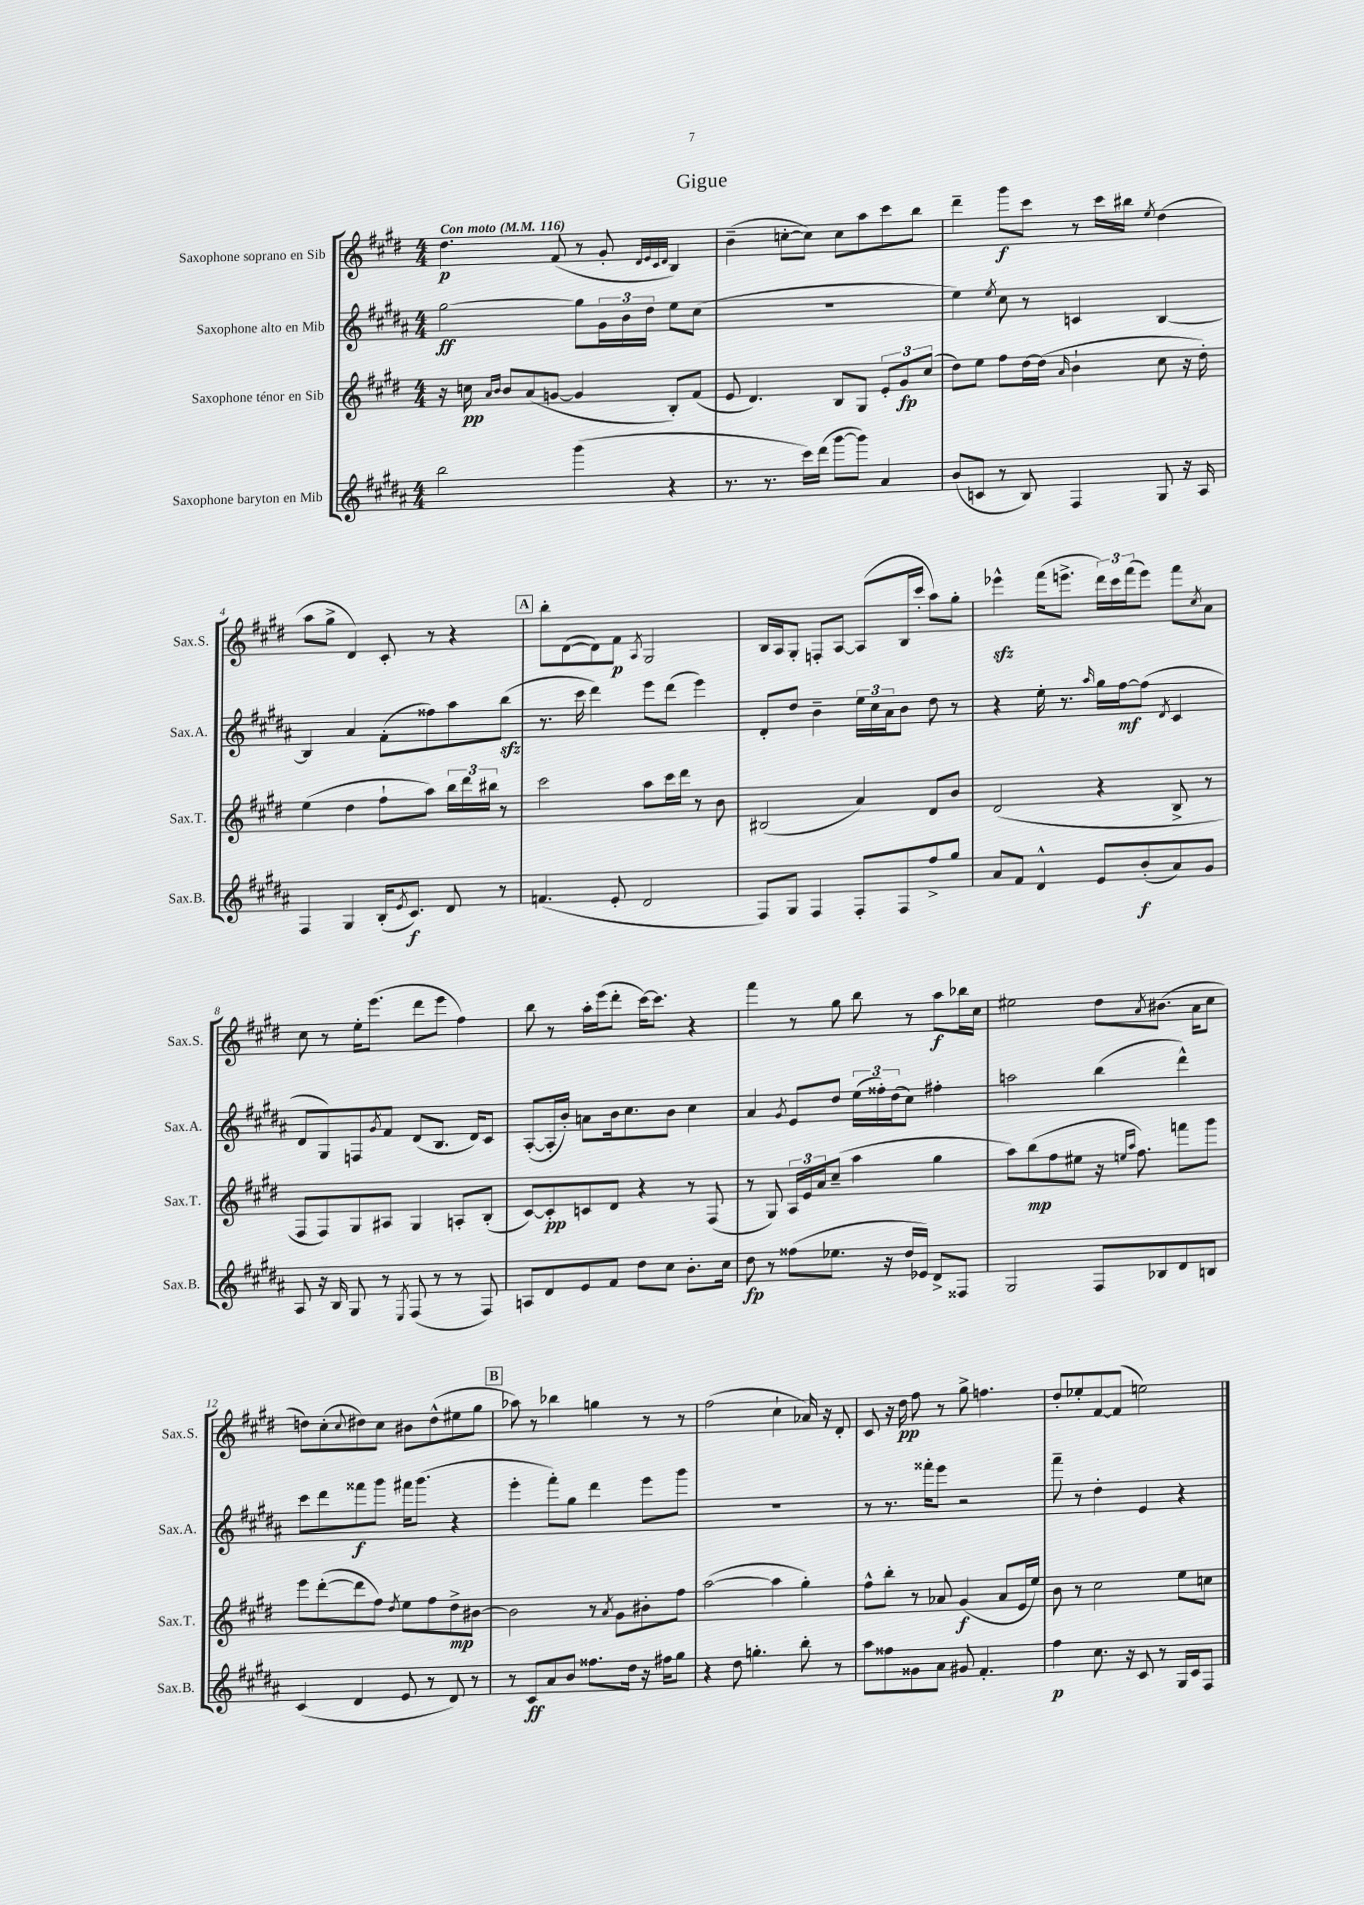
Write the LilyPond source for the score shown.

\header { title = "Gigue" }
<<
\new StaffGroup <<
\new Staff = "s0" \with { instrumentName = "Saxophone soprano en Sib" shortInstrumentName = "Sax.S." } {
    \clef treble \key e \major \numericTimeSignature \time 4/4 \tempo "Con moto" 4 = 116
    dis''4.\p fis'8( r8 gis'8-. \grace { dis'32 e'32 cis'32 dis'32 } b4) |
    b'4--( c''8~-. c''8) c''8 a''8 cis'''8 b''8 |
    dis'''4-- gis'''8\f cis'''8 r8 cis'''16 bis''16 \acciaccatura { e''8 } dis''4( |
    a''8 gis''8-> dis'4) cis'8-. r8 r4 |
    \mark \markup { \box "A" } b''8-. dis'8~( dis'8) fis'8\p \acciaccatura { a8 } gis2 |
    b16 a16 gis8-. f8-. a8~ a8( b16 cis'''16-. a''8) gis''8-. |
    ees'''4-^\sfz fis'''16( e'''8.-> \tuplet 3/2 { dis'''16) cis'''16 fis'''16( } e'''8) fis'''8 \acciaccatura { cis''8 } a'8 |
    cis''8 r8 e''16-. e'''8.( dis'''8 e'''8 fis''4) |
    b''8 r8 a''16-. e'''16( dis'''8-. cis'''16~) cis'''8. r4 |
    fis'''4 r8 gis''8 b''8 r8 a''8\f bes''16 cis''16 |
    eis''2 dis''8 \acciaccatura { a'8 } bis'8.( a'16 cis''8 |
    d''8) cis''8-.( \appoggiatura { cis''8 } dis''8) cis''8 bis'8 dis''8-^( eis''8 gis''8 |
    \mark \markup { \box "B" } aes''8) r8 bes''4 g''4 r8 r8 |
    fis''2( cis''4-! aes'16) r16 dis'8-. |
    cis'8 r16 dis''16\pp fis''8 r8 gis''8-> f''4. |
    dis''8-. ees''8-. fis'8~ fis'8( e''2) \bar "|." |
}
\new Staff = "s1" \with { instrumentName = "Saxophone alto en Mib" shortInstrumentName = "Sax.A." } {
    \clef treble \key b \major \numericTimeSignature \time 4/4
    gis''2~\ff gis''8 \tuplet 3/2 { gis'16 b'16 dis''16 } e''8 cis''8( |
    R1 |
    e''4) \acciaccatura { e''8 } cis''8 r8 c'4 b4~ |
    b4 ais'4 fis'8-.( fisis''8) ais''8 b''8\sfz( |
    \mark \markup { \box "A" } r8. cis'''16 dis'''4) e'''8 dis'''8( e'''4) |
    dis'8-. dis''8 b'4-- \tuplet 3/2 { e''16 cis''16 ais'16 } b'8 dis''8 r8 |
    r4 e''16-. r8. \grace { ais''16 } gis''16 fis''16~\mf fis''8( \acciaccatura { dis'8 } cis'4 |
    dis'8 gis8) f8 \acciaccatura { gis'8 } fis'8 dis'8( b8. dis'16) cis'8 |
    ais8~-.( ais16-. b'16-.) a'8 b'16 cis''8. b'8 cis''4 |
    ais'4 \acciaccatura { gis'8 } e'8 dis''8 \tuplet 3/2 { e''16( fisis''16-.) dis''16( } cis''8) fis''4-. |
    a''2 b''4( dis'''4-^) |
    cis'''8 dis'''8 fisis'''8\f gis'''8 fis'''16 gis'''8.( r4 |
    \mark \markup { \box "B" } e'''4-. fis'''8-.) gis''8 dis'''4 e'''8 gis'''8 |
    R1 |
    r8 r8. fisis'''16-. e'''8 r2 |
    fis'''8-- r8 dis''4-. e'4 r4 \bar "|." |
}
\new Staff = "s2" \with { instrumentName = "Saxophone ténor en Sib" shortInstrumentName = "Sax.T." } {
    \clef treble \key e \major \numericTimeSignature \time 4/4
    r16 c''16\pp \grace { a'16 b'16 } b'8 a'8( g'8~ g'4 b8-.) fis'8( |
    e'8 dis'4.) b8 gis8 \tuplet 3/2 { e'8-. gis'8\fp cis''8( } |
    dis''8) e''8 fis''8 dis''16~ dis''16( \grace { a'16 } b'4-! cis''8 r16 dis''16-.) |
    e''4( dis''4 fis''8-! a''8) \tuplet 3/2 { b''16 dis'''16 bis''16 } r8 |
    \mark \markup { \box "A" } cis'''2 a''8 cis'''16 dis'''16 r8 b'8 |
    bis2( a'4) dis'8 b'8 |
    dis'2( r4 b8-> r8 |
    fis8 fis8) gis8 ais8 gis4 a8-. b8-.( |
    cis'8~) cis'8-.\pp c'8 dis'8 r4 r8 fis8( |
    r8 gis8) \tuplet 3/2 { a16 e'16 a'16 } cis''8--( a''4 gis''4 |
    a''8) b''8\mp( fis''8 eis''8 r16 \grace { e''16 a''16 } fis''8.) f'''8 gis'''8 |
    e'''8 dis'''8~-.( dis'''8 fis''8) \acciaccatura { dis''8 } e''8 fis''8 dis''8->\mp bis'8~ |
    \mark \markup { \box "B" } bis'2 r8 \acciaccatura { a'8 } gis'8 bis'8-. fis''8 |
    a''2~( a''4 gis''4-.) |
    fis''8-^ b''8-. r8 aes'8 gis'4\f( aes'8 e'16 e''16) |
    b'8 r8 cis''2 e''8 c''8 \bar "|." |
}
\new Staff = "s3" \with { instrumentName = "Saxophone baryton en Mib" shortInstrumentName = "Sax.B." } {
    \clef treble \key b \major \numericTimeSignature \time 4/4
    b''2 gis'''4( r4 |
    r8. r8. cis'''16) dis'''16( gis'''8~ gis'''8) ais'4 |
    b'8( c'8 r8 b8) fis4 gis8 r16 ais16 |
    fis4 gis4 b16-.( \acciaccatura { e'8 } cis'8.\f) dis'8 r8 |
    \mark \markup { \box "A" } f'4.( e'8-. dis'2 |
    fis8) gis8 fis4 fis8-. fis8 fis''8-> gis''8 |
    ais'8 fis'8 dis'4-^ e'8 b'8-.\f( ais'8) gis'8 |
    ais8 r16 b16 gis8 r8 \acciaccatura { e8 } fis8( r8 r8 fis8) |
    a8 dis'8 e'8 fis'8 dis''8 cis''8 b'8.-. cis''16 |
    dis''8\fp r8 fisis''8( ees''8. r16 dis''16 ees'16) dis'8-> fisis8 |
    gis2 fis8 bes8 dis'8 b8 |
    cis'4( dis'4 e'8 r8 dis'8) r8 |
    \mark \markup { \box "B" } r8 cis'8\ff ais'8 b'8 fisis''8. dis''16 r16 fis''16 gis''8 |
    r4 dis''8 g''4.-. b''8-. r8 |
    ais''8 fisis''8 gisis'8 ais'8 gis'8 fis'4.-. |
    fis''4\p cis''8. r16 cis'8 r8 gis16 cis'16 fis8 \bar "|." |
}
>>
>>
